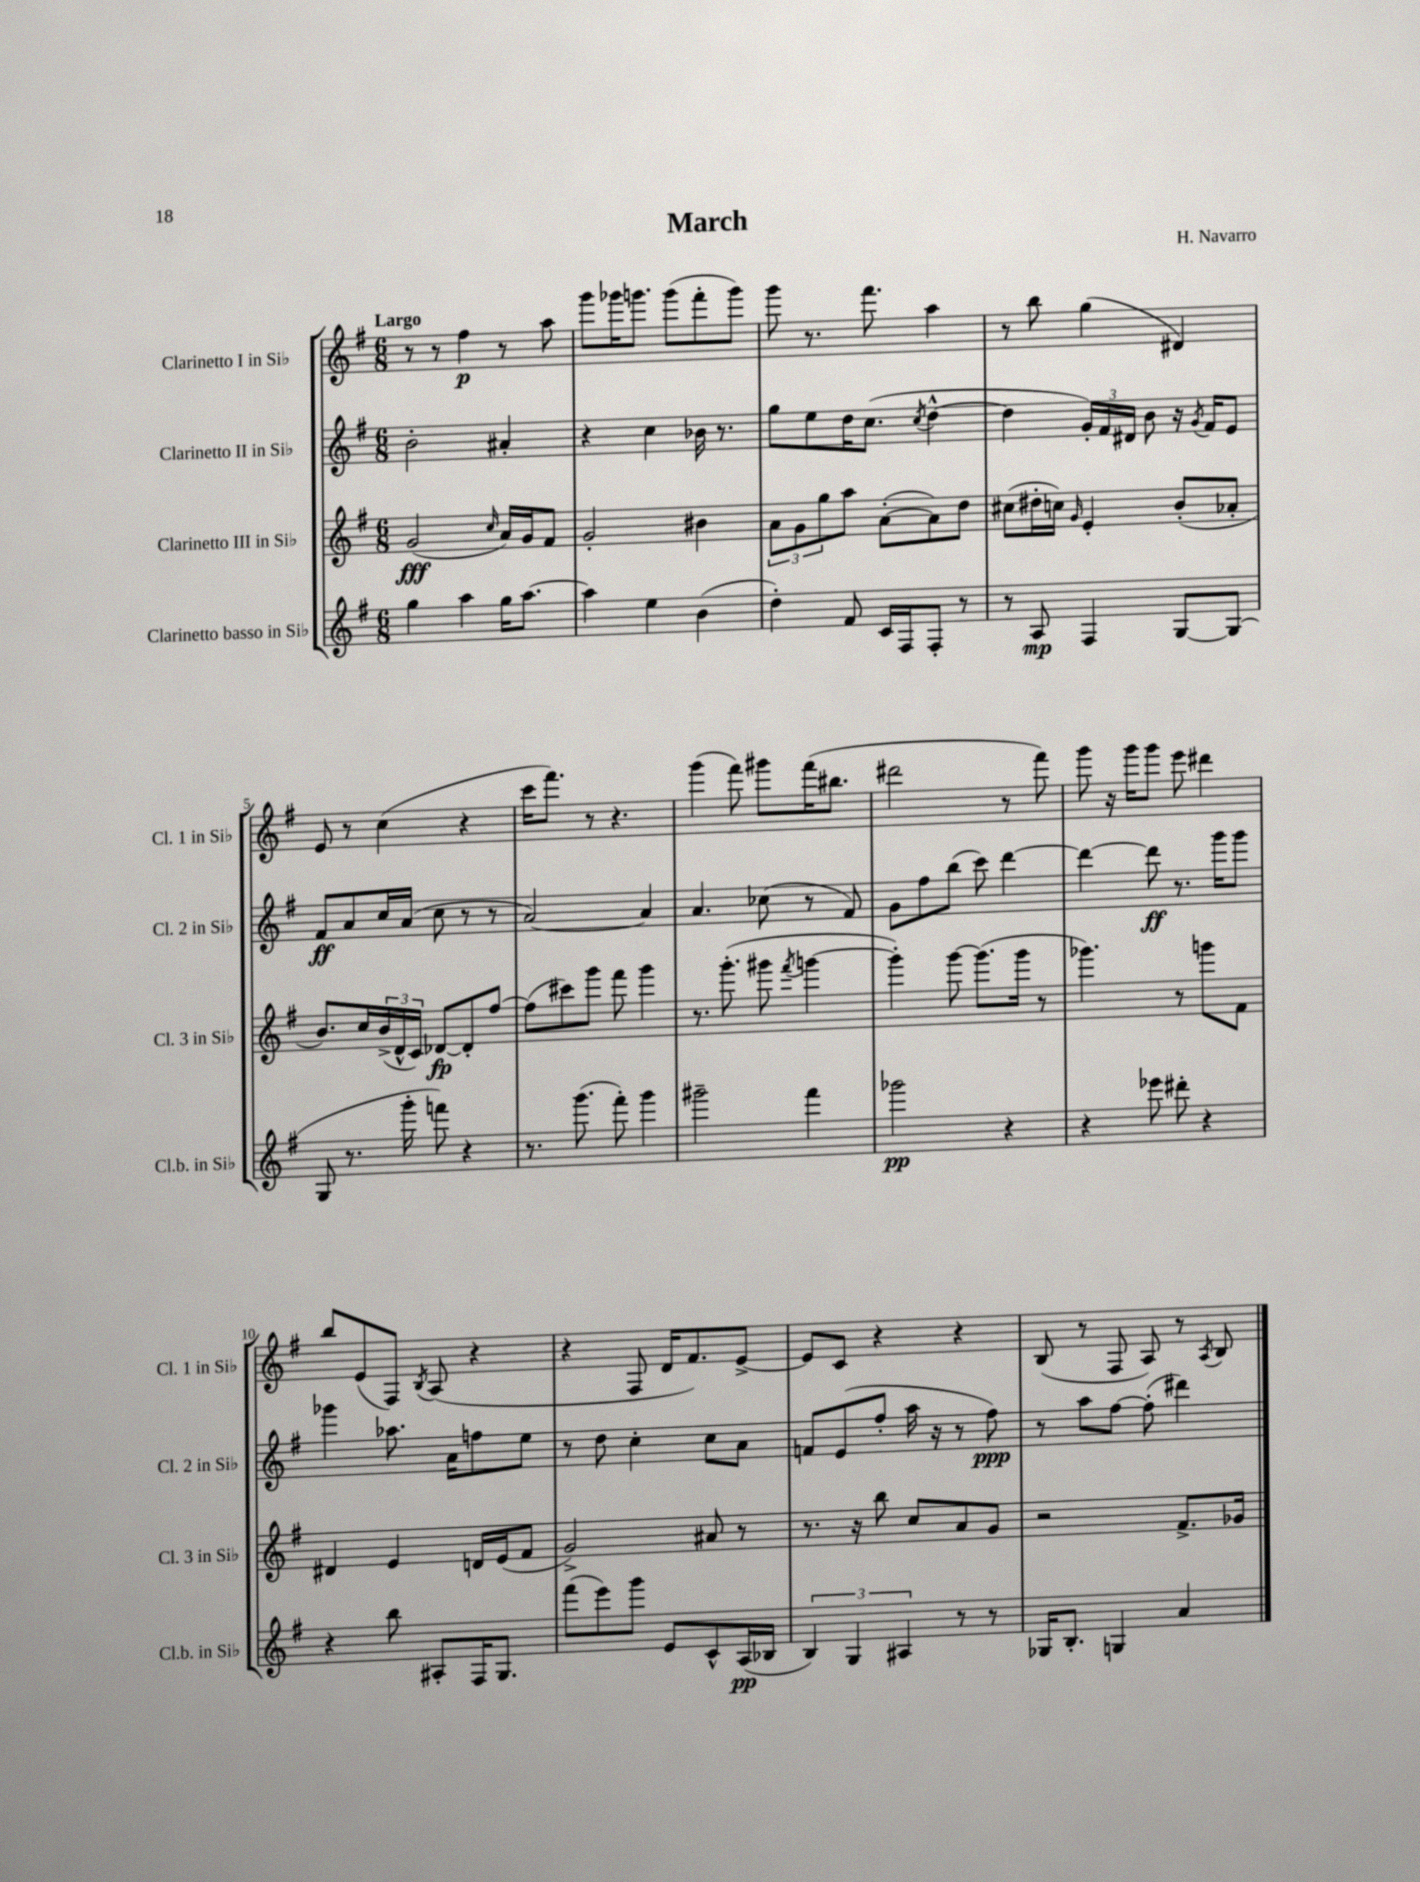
\header { title = "March" composer = "H. Navarro" }
<<
\new StaffGroup <<
\new Staff = "s0" \with { instrumentName = "Clarinetto I in Sib" shortInstrumentName = "Cl. 1 in Sib" } {
    \clef treble \key g \major \numericTimeSignature \time 6/8 \tempo "Largo"
    r8 r8 fis''4\p r8 a''8 |
    g'''8 ges'''16 g'''8. g'''8( fis'''8-. g'''8) |
    g'''8 r8. fis'''8. a''4 |
    r8 b''8 g''4( dis'4) |
    e'8 r8 c''4( r4 |
    c'''16 fis'''8.) r8 r4. |
    g'''4( fis'''8) gis'''8 fis'''16( bis''8. |
    dis'''2 r8 fis'''8) |
    g'''8 r16 g'''16 g'''8 e'''8 dis'''4 |
    b''8 e'8( fis8) \acciaccatura { b8 } a8( r4 |
    r4 fis8 d'16 fis'8.) e'8~-> |
    e'8 c'8 r4 r4 |
    b8( r8 fis8 a8) r8 \acciaccatura { a8 } b8 \bar "|." |
}
\new Staff = "s1" \with { instrumentName = "Clarinetto II in Sib" shortInstrumentName = "Cl. 2 in Sib" } {
    \clef treble \key g \major \numericTimeSignature \time 6/8
    b'2-. ais'4-. |
    r4 c''4 bes'16 r8. |
    g''8 e''8 d''16 c''8.( \acciaccatura { c''8 } d''4~-^ |
    d''4 \tuplet 3/2 { g'16-.) fis'16 dis'16 } b'8 r16 \acciaccatura { g'8 } fis'16 e'8 |
    fis'8\ff a'8 c''16 a'16( c''8 r8 r8 |
    a'2~) a'4 |
    a'4. ces''8( r8 fis'8) |
    g'8 fis''8 b''8( c'''8) d'''4~ |
    d'''4~ d'''8\ff r8. g'''16 g'''8 |
    ges'''4 aes''8. a'16 f''8 e''8 |
    r8 d''8 c''4-. c''8 a'8 |
    f'8 e'8( fis''8-. a''16 r16 r8 fis''8\ppp) |
    r8 a''8 fis''8~ fis''8-.( dis'''4) \bar "|." |
}
\new Staff = "s2" \with { instrumentName = "Clarinetto III in Sib" shortInstrumentName = "Cl. 3 in Sib" } {
    \clef treble \key g \major \numericTimeSignature \time 6/8
    g'2\fff( \grace { c''16 } a'16) g'16 fis'8 |
    g'2-. bis'4 |
    \tuplet 3/2 { a'8 g'8 g''8 } a''8 a'8~-.( a'8) d''8 |
    cis''8( dis''16-. c''16) \grace { g'16 } e'4-. b'8-.( aes'8-. |
    b'8.) c''16 \tuplet 3/2 { b'16->( d'16-^ c'16) } des'8~\fp des'8-. fis''8~ |
    fis''8( cis'''8) g'''8 fis'''8 g'''4 |
    r8. g'''8.-.( gis'''8 \acciaccatura { fis'''8 } g'''4~ |
    g'''4-.) g'''8~ g'''8.( g'''16 r8 |
    ges'''4.) r8 g'''8 fis'8 |
    dis'4 e'4 d'16 e'16( fis'8 |
    g'2->) ais'8 r8 |
    r8. r16 b''8 c''8 a'8 g'8 |
    r2 fis'8.-> ges'16 \bar "|." |
}
\new Staff = "s3" \with { instrumentName = "Clarinetto basso in Sib" shortInstrumentName = "Cl.b. in Sib" } {
    \clef treble \key g \major \numericTimeSignature \time 6/8
    g''4 a''4 g''16 a''8.~ |
    a''4 e''4 b'4( |
    d''4-.) fis'8 c'16 fis16 fis8-. r8 |
    r8 a8\mp fis4 g8~ g8( |
    g8 r8. g'''16-. f'''8) r4 |
    r8. g'''8.( fis'''8-.) g'''4 |
    gis'''2-- fis'''4 |
    ges'''2\pp r4 |
    r4 ees'''8 dis'''8-. r4 |
    r4 b''8 ais8-. fis16 g8. |
    fis'''8( e'''8) g'''8 e'8 c'8-^ a16\pp( bes16 |
    \tuplet 3/2 { b4) g4 ais4 } r8 r8 |
    ges16 b8.-. g4 a'4 \bar "|." |
}
>>
>>
